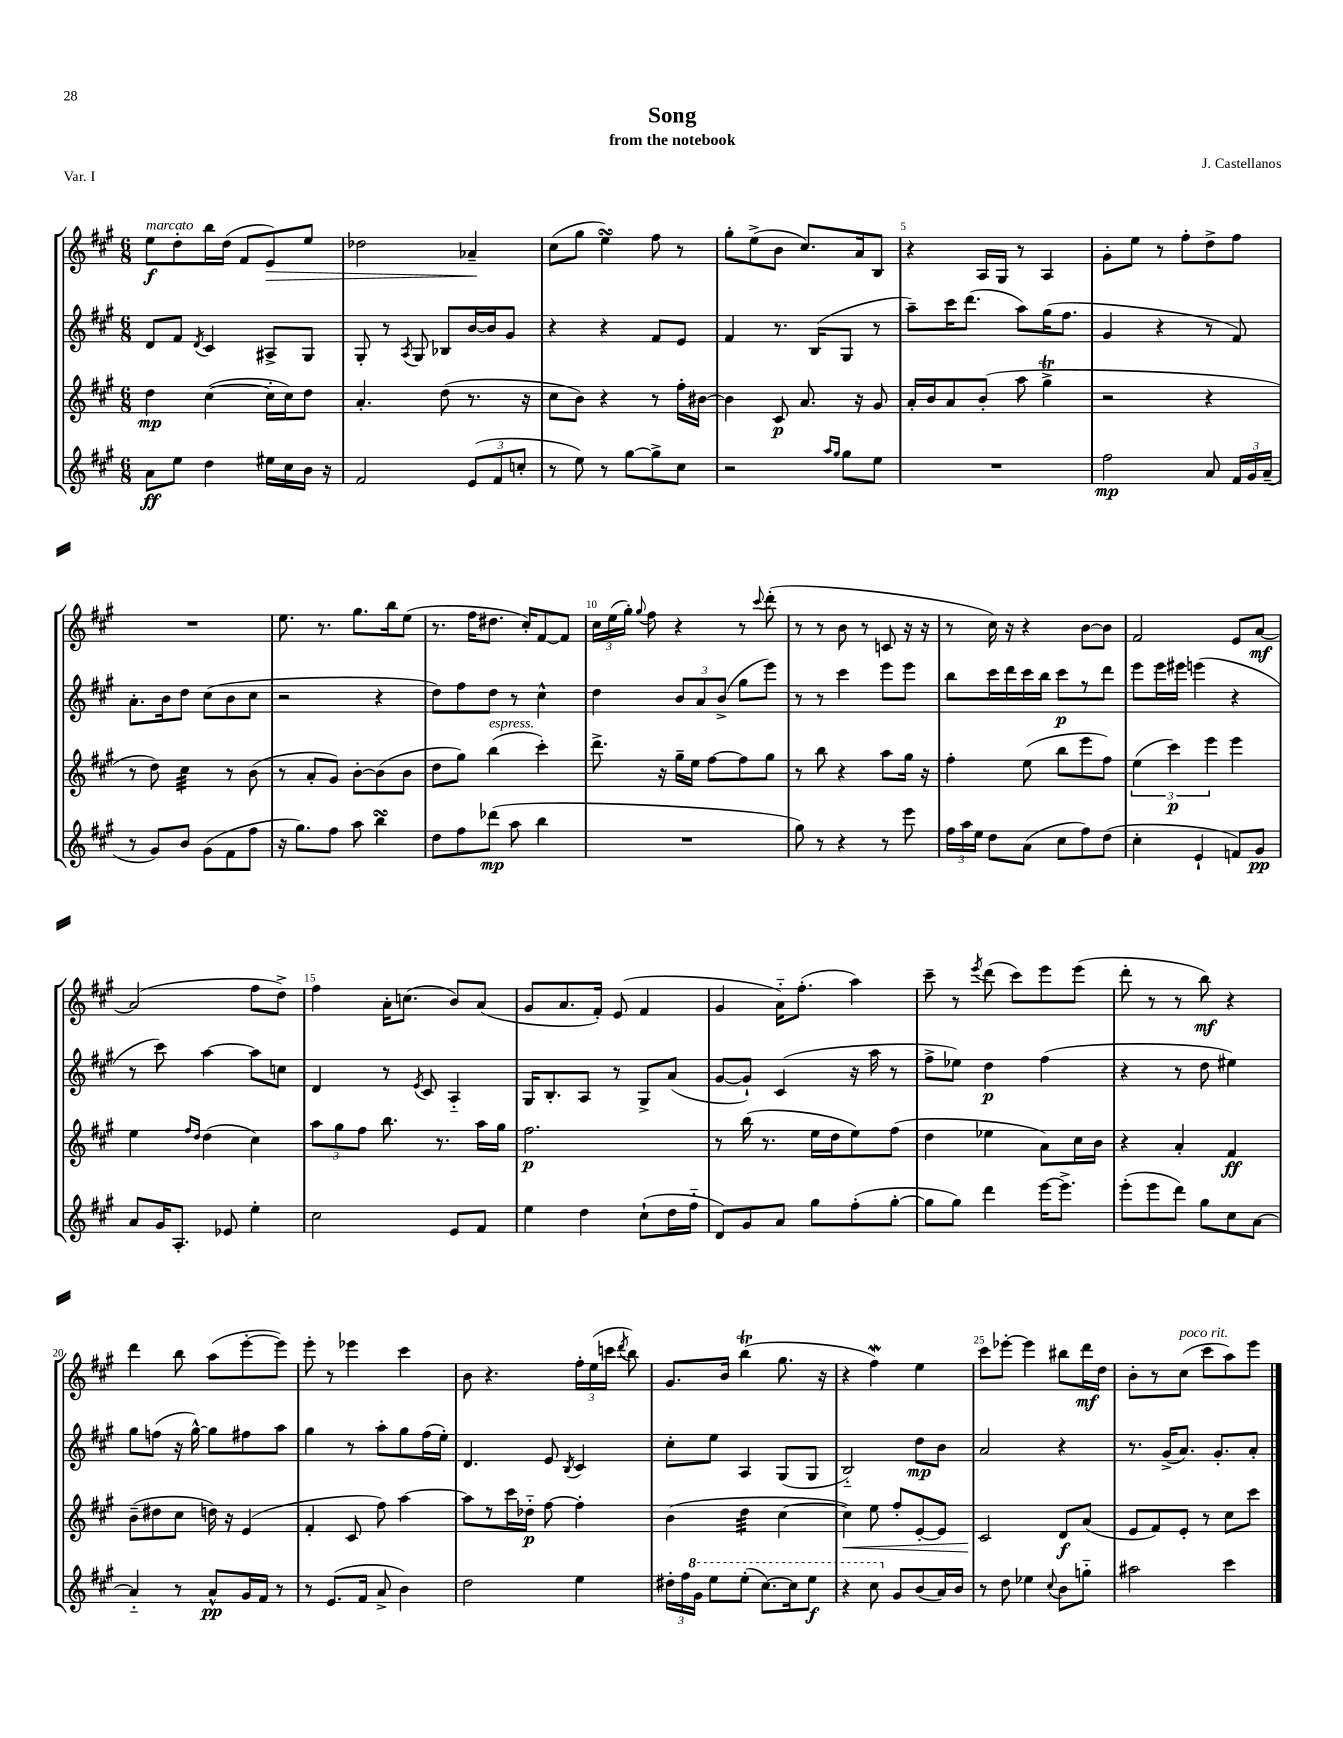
\header { title = "Song" composer = "J. Castellanos" subtitle = "from the notebook" piece = "Var. I" }
<<
\new StaffGroup <<
\new Staff = "s0" {
    \clef treble \key a \major \numericTimeSignature \time 6/8
    \autoBeamOff e''8[\f^\markup { \italic "marcato" } d''8-. b''16 d''16]( fis'8[ e'8\>) e''8] |
    des''2 aes'4--\! |
    cis''8[( gis''8] e''4\turn) fis''8 r8 |
    gis''8[-. e''8->( b'8] cis''8.[) a'16 b8] |
    r4 a16[ gis16] r8 a4 |
    gis'8[-. e''8] r8 fis''8[-. d''8-> fis''8] |
    R2. |
    e''8. r8. gis''8.[ b''16 e''8]( |
    r8. fis''16[ dis''8.] cis''16[-.) fis'8~ fis'8] |
    \tuplet 3/2 { cis''16[ e''16( gis''16]-.) } \appoggiatura { gis''8 } fis''8 r4 r8 \appoggiatura { cis'''8 } d'''8-.( |
    r8 r8 b'8 r8 c'8 r16 r16 |
    r8 cis''16) r16 r4 b'8[~ b'8] |
    fis'2 e'8[ a'8]~\mf |
    a'2( fis''8[ d''8]->) |
    fis''4 a'16[-. c''8.]( b'8[) a'8]( |
    gis'8[ a'8. fis'16]-.) e'8( fis'4 |
    gis'4 a'16[-_) fis''8.]-.( a''4) |
    cis'''8-- r8 \acciaccatura { e'''8 } d'''8( cis'''8[) e'''8 e'''8]( |
    d'''8-. r8 r8 b''8\mf) r4 |
    d'''4 b''8 a''8[( e'''8~-. e'''8]) |
    e'''8-. r8 ees'''4 cis'''4 |
    b'8 r4. \tuplet 3/2 { fis''16[-. e''16( c'''16] } \acciaccatura { d'''8 } b''8) |
    gis'8.[ b'16] b''4\trill( gis''8. r16 |
    r4 fis''4\mordent) e''4 |
    cis'''8[ ees'''8]~-. ees'''4 bis''8[ d'''16\mf d''16] |
    b'8[-. r8 cis''8]^\markup { \italic "poco rit." }( cis'''8[ a''8) e'''8] \bar "|." |
}
\new Staff = "s1" {
    \clef treble \key a \major \numericTimeSignature \time 6/8
    \autoBeamOff d'8[ fis'8] \acciaccatura { d'8 } cis'4 ais8[-> gis8] |
    gis8-. r8 \acciaccatura { a8 } gis8 bes8[ b'16~ b'16 gis'8] |
    r4 r4 fis'8[ e'8] |
    fis'4 r8. b16[( gis8] r8 |
    a''8[--) cis'''16 d'''8.]( a''8[) gis''16( fis''8.] |
    gis'4 r4 r8 fis'8) |
    a'8.[-. b'16 d''8] cis''8[( b'8 cis''8] |
    r2 r4 |
    d''8[) fis''8 d''8] r8 cis''4-^ |
    d''4 \tuplet 3/2 { b'8[ a'8 b'8]->( } gis''8[ e'''8]) |
    r8 r8 cis'''4 e'''8[ e'''8] |
    b''8[ cis'''16 d'''16 cis'''16 b''16] cis'''8[\p r8 d'''8] |
    e'''8[ e'''16 eis'''16] e'''4( r4 |
    r8 cis'''8) a''4~ a''8[ c''8] |
    d'4 r8 \acciaccatura { e'8 } cis'8 a4-_ |
    gis16[ b8.-. a8] r8 gis8[-> a'8]( |
    gis'8[~ gis'8]-!) cis'4( r16 a''16 r8 |
    fis''8[-> ees''8]) d''4\p fis''4( |
    r4 r8 d''8 eis''4) |
    gis''8[ f''8]( r16 gis''16~-^) gis''8[ fis''8 a''8] |
    gis''4 r8 a''8[-. gis''8 fis''16( e''16]-.) |
    d'4. e'8 \acciaccatura { b8 } cis'4 |
    cis''8[-. e''8] a4 gis8[( gis8] |
    b2-_) d''8[\mp b'8] |
    a'2 r4 |
    r8. gis'16[->( a'8.]) gis'8.[-. a'8]-. \bar "|." |
}
\new Staff = "s2" {
    \clef treble \key a \major \numericTimeSignature \time 6/8
    \autoBeamOff d''4\mp cis''4~( cis''16[-. cis''16) d''8] |
    a'4.-. d''8( r8. r16 |
    cis''8[ b'8]) r4 r8 fis''16[-. bis'16]~ |
    bis'4 cis'8\p a'8. r16 gis'8 |
    a'16[-. b'16 a'8 b'8]-.( a''8 gis''4->\trill |
    r2 r4 |
    r8 d''8) cis''4:32 r8 b'8( |
    r8 a'8[-. gis'8]) b'8[~-. b'8( b'8] |
    d''8[ gis''8]) b''4^\markup { \italic "espress." }( cis'''4-.) |
    d'''8.-> r16 gis''16[-- e''16] fis''8[~ fis''8 gis''8] |
    r8 b''8 r4 a''8[ gis''16] r16 |
    fis''4-. e''8( b''8[ e'''8 fis''8]) |
    \tuplet 3/2 { e''4( cis'''4\p) e'''4 } e'''4 |
    e''4 \grace { fis''16[ d''16] } d''4( cis''4) |
    \tuplet 3/2 { a''8[ gis''8 fis''8] } b''8. r8. a''16[ gis''16] |
    fis''2.\p |
    r8 b''16( r8. e''16[ d''16 e''8) fis''8]( |
    d''4 ees''4 a'8[) cis''16 b'16] |
    r4 a'4-. fis'4\ff |
    b'8[--( dis''8 cis''8] d''16) r16 e'4( |
    fis'4-. cis'8 fis''8) a''4~ |
    a''8[ r8 cis'''16 des''16]-_\p fis''8~ fis''4-. |
    b'4( d''4:32 cis''4~ |
    cis''4\<) e''8 fis''8[-. e'8~-. e'8] |
    cis'2\! d'8[\f a'8]( |
    e'8[ fis'8) e'8]-. r8 cis''8[ cis'''8] \bar "|." |
}
\new Staff = "s3" {
    \clef treble \key a \major \numericTimeSignature \time 6/8
    \autoBeamOff a'8[\ff e''8] d''4 eis''16[ cis''16 b'16] r16 |
    fis'2 \tuplet 3/2 { e'8[( fis'8 c''8]-. } |
    r8 e''8) r8 gis''8[~ gis''8-> cis''8] |
    r2 \grace { a''16[ gis''16] } gis''8[ e''8] |
    R2. |
    fis''2\mp a'8 \tuplet 3/2 { fis'16[ gis'16 a'16]--( } |
    r8 gis'8[) b'8] gis'8[( fis'8 fis''8] |
    r16 gis''8.[) fis''8] a''8 b''4\turn |
    d''8[ fis''8 des'''8]\mp( a''8 b''4 |
    R2. |
    gis''8) r8 r4 r8 e'''8 |
    \tuplet 3/2 { fis''16[ a''16 e''16] } d''8[ a'8]( cis''8[ fis''8) d''8]( |
    cis''4-. e'4-! f'8[) gis'8]\pp |
    a'8[ gis'16 a8.]-. ees'8 e''4-. |
    cis''2 e'8[ fis'8] |
    e''4 d''4 cis''8[-!( d''16 fis''16]-_ |
    d'8[) gis'8 a'8] gis''8[ fis''8-.( gis''8]~-. |
    gis''8[ gis''8]) d'''4 e'''16[~ e'''8.]-> |
    e'''8[-.( e'''8 d'''8]) gis''8[ cis''8 a'8]~ |
    a'4-_ r8 a'8[-^\pp gis'16 fis'16] r8 |
    r8 e'8.[( fis'16] a'8-> b'4) |
    d''2 e''4 |
    \tuplet 3/2 { dis''16[-. fis''16 \ottava #1 gis''16] } e'''8[ e'''8]-.( cis'''8.[~) cis'''16 e'''8]\f |
    r4 cis'''8 \ottava #0 gis'8[ b'8( a'16) b'16] |
    r8 d''8 ees''4 \appoggiatura { cis''8 } b'8[ g''8]-_ |
    ais''2 cis'''4 \bar "|." |
}
>>
>>
\layout { \context { \Score \override BarNumber.break-visibility = ##(#f #t #t) barNumberVisibility = #(every-nth-bar-number-visible 5) } }
